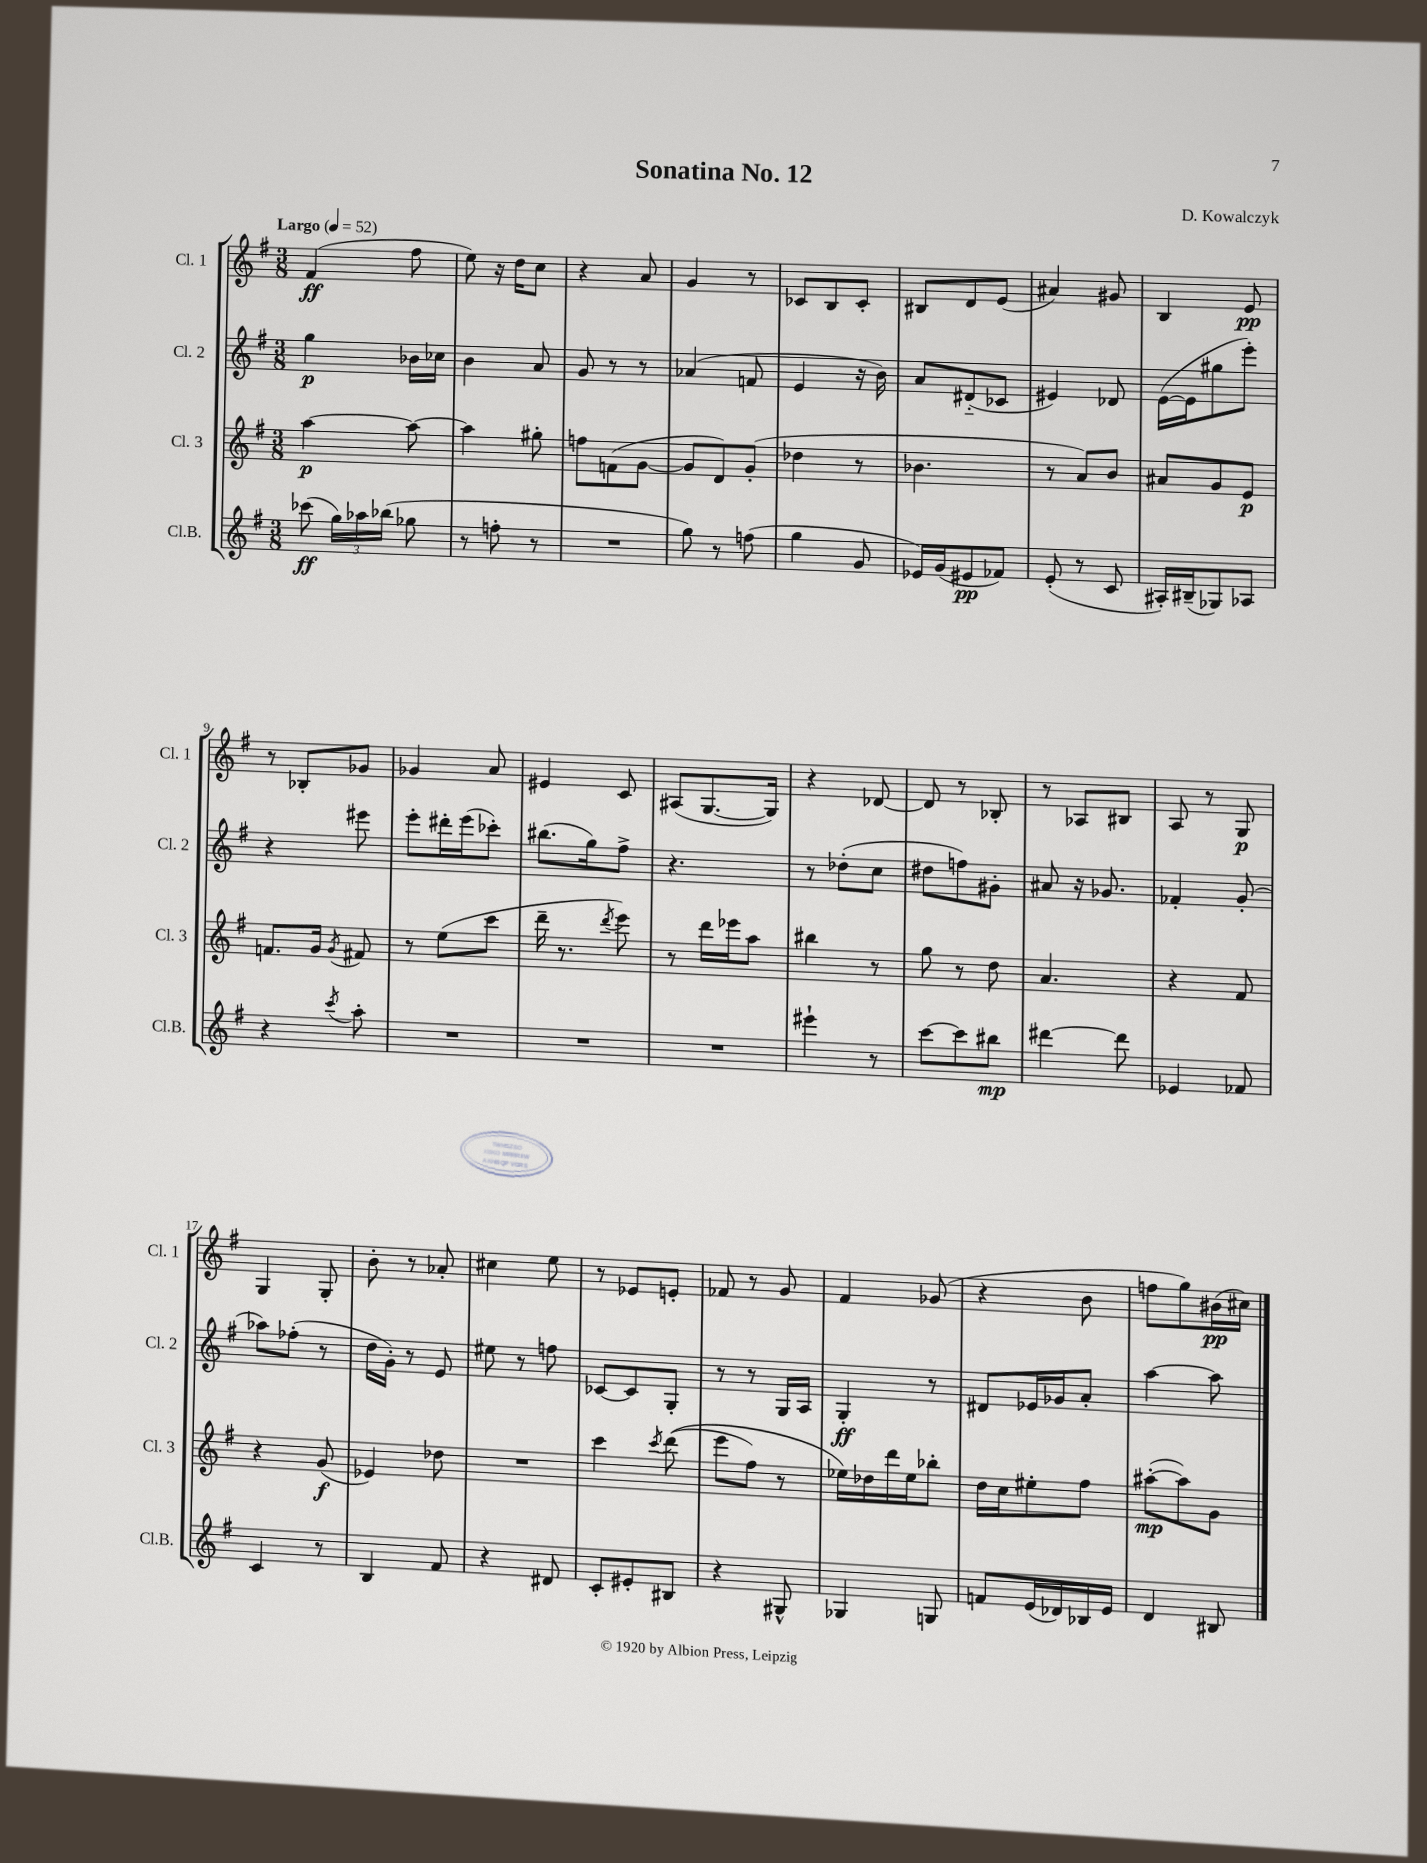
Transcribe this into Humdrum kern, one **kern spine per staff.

**kern	**dynam	**kern	**dynam	**kern	**dynam	**kern	**dynam
*part4	*part4	*part3	*part3	*part2	*part2	*part1	*part1
*staff4	*staff4	*staff3	*staff3	*staff2	*staff2	*staff1	*staff1
*I"Cl.B.	*	*I"Cl. 3	*	*I"Cl. 2	*	*I"Cl. 1	*
*I'Cl.B.	*	*I'Cl. 3	*	*I'Cl. 2	*	*I'Cl. 1	*
*clefG2	*	*clefG2	*	*clefG2	*	*clefG2	*
*k[f#]	*	*k[f#]	*	*k[f#]	*	*k[f#]	*
*M3/8	*	*M3/8	*	*M3/8	*	*M3/8	*
*MM52	*	*MM52	*	*MM52	*	*MM52	*
=1	=1	=1	=1	=1	=1	=1	=1
!	!	!	!	!	!	!LO:TX:a:B:t=Largo	!
(8ccc-X\	ff	[4aa\	p	4gg\	p	(4f#/	ff
24gg\LL)	.	.	.	.	.	.	.
24aa-X\	.	.	.	.	.	.	.
(24bb-X\JJ	.	.	.	.	.	.	.
8gg-X\	.	8aa\_	.	16b-X\LL	.	8ff#\	.
.	.	.	.	16cc-X\JJ	.	.	.
=2	=2	=2	=2	=2	=2	=2	=2
8r	.	4aa\]	.	4b\	.	8ee\)	.
8ffn'\	.	.	.	.	.	16r	.
.	.	.	.	.	.	16dd\KL	.
8r	.	8gg#X'\	.	8a/	.	8cc\J	.
=3	=3	=3	=3	=3	=3	=3	=3
4.r	.	8ffn\L	.	8g/	.	4r	.
.	.	(8fn\	.	8r	.	.	.
.	.	[8g\J	.	8r	.	8a/	.
=4	=4	=4	=4	=4	=4	=4	=4
8gg\)	.	8g/L]	.	(4a-X/	.	4g/	.
8r	.	8d/)	.	.	.	.	.
(8ffn\	.	(8g'/J	.	8fn/	.	8r	.
=5	=5	=5	=5	=5	=5	=5	=5
4gg\	.	4dd-X\	.	4e/	.	8c-X/L	.
.	.	.	.	.	.	8B/	.
8g/	.	8r	.	16r	.	8c-'/J	.
.	.	.	.	16b\)	.	.	.
=6	=6	=6	=6	=6	=6	=6	=6
16e-X/LL)	.	4.b-X\	.	8a/L	.	8B#X/L	.
(16g/J	.	.	.	.	.	.	.
8e#X/	pp	.	.	(8d#X/	.	8d/	.
8f-X/J)	.	.	.	8c-X/J	.	(8e/J	.
=7	=7	=7	=7	=7	=7	=7	=7
(8e'/	.	8r	.	4e#X/)	.	4a#X/)	.
8r	.	8a/L)	.	.	.	.	.
8c/	.	8b/J	.	8d-X/	.	8g#X/	.
=8	=8	=8	=8	=8	=8	=8	=8
16A#X'/LL)	.	8a#X/L	.	([16e\LL	.	4B/	.
(16B#X~/J	.	.	.	16e\J]	.	.	.
8G-X/)	.	8g/	.	8gg#X\	.	.	.
8A-X/J	.	8e/J	p	8eee'\J)	.	8e/	pp
!!LO:LB:g=z
=9	=9	=9	=9	=9	=9	=9	=9
4r	.	8.fn/L	.	4r	.	8r	.
.	.	.	.	.	.	8B-X'/L	.
.	.	16g/Jk	.	.	.	.	.
8qccc/	.	8qg/	.	.	.	.	.
8aa'\	.	8f#X/	.	8eee#X\	.	8g-X/J	.
=10	=10	=10	=10	=10	=10	=10	=10
4.r	.	8r	.	8eee'\L	.	4g-X/	.
.	.	(8ee\L	.	16ddd#X'\L	.	.	.
.	.	.	.	(16eee\J	.	.	.
.	.	8ccc\J	.	8ccc-X'\J)	.	8a/	.
=11	=11	=11	=11	=11	=11	=11	=11
4.r	.	16ddd~\	.	(8.bb#X\L	.	4e#X/	.
.	.	8.r	.	.	.	.	.
.	.	.	.	16gg\k)	.	.	.
.	.	8qddd/	.	.	.	.	.
.	.	8eee\)	.	8ff#^\J	.	8c/	.
=12	=12	=12	=12	=12	=12	=12	=12
4.r	.	8r	.	4.r	.	(8A#X/L	.
.	.	16ddd\LL	.	.	.	[8.G/	.
.	.	16eee-X\J	.	.	.	.	.
.	.	8aa\J	.	.	.	.	.
.	.	.	.	.	.	16G/Jk])	.
=13	=13	=13	=13	=13	=13	=13	=13
4eee#X`\	.	4bb#X\	.	8r	.	4r	.
.	.	.	.	(8dd-X'\L	.	.	.
8r	.	8r	.	8cc\J	.	[8d-X/	.
=14	=14	=14	=14	=14	=14	=14	=14
[8ccc\L	.	8gg\	.	8dd#X\L	.	8d-/]	.
8ccc\]	.	8r	.	8ffn\)	.	8r	.
8bb#X\J	mp	8dd\	.	8g#X'\J	.	8B-X'/	.
=15	=15	=15	=15	=15	=15	=15	=15
[4ddd#X\	.	4.a/	.	8a#X/	.	8r	.
.	.	.	.	16r	.	8A-X/L	.
.	.	.	.	8.g-X/	.	.	.
8ddd#\]	.	.	.	.	.	8B#X/J	.
=16	=16	=16	=16	=16	=16	=16	=16
4e-X/	.	4r	.	4f-X'/	.	8A/	.
.	.	.	.	.	.	8r	.
8f-X/	.	8f#/	.	(8g'/	.	8G/	p
!!LO:LB:g=z
=17	=17	=17	=17	=17	=17	=17	=17
4c/	.	4r	.	8aa-X\L)	.	4G/	.
.	.	.	.	(8ff-X'\J	.	.	.
8r	.	(8g/	f	8r	.	8G'/	.
=18	=18	=18	=18	=18	=18	=18	=18
4B/	.	4e-X/)	.	16dd\LL	.	8b'\	.
.	.	.	.	16g'\JJ)	.	.	.
.	.	.	.	8r	.	8r	.
8f#/	.	8dd-X\	.	8e/	.	8a-X'/	.
=19	=19	=19	=19	=19	=19	=19	=19
4r	.	4.r	.	8ee#X\	.	4cc#X\	.
.	.	.	.	8r	.	.	.
8d#X/	.	.	.	8ffn\	.	8ee\	.
=20	=20	=20	=20	=20	=20	=20	=20
8c'/L	.	4ccc\	.	[8c-X/L	.	8r	.
8e#X'/	.	.	.	8c-/]	.	8e-X/L	.
.	.	8qccc/	.	.	.	.	.
8B#X/J	.	((8ddd\	.	8G'/J	.	8en'/J	.
=21	=21	=21	=21	=21	=21	=21	=21
4r	.	8eee\L	.	8r	.	8f-X/	.
.	.	8ff#\J)	.	8r	.	8r	.
8G#X^^/	.	8r	.	16G/LL	.	8g/	.
.	.	.	.	16A/JJ	.	.	.
=22	=22	=22	=22	=22	=22	=22	=22
4G-X/	.	16ee-X\LL)	.	4G'/	ff	4f#/	.
.	.	16dd-X\	.	.	.	.	.
.	.	16ddd\	.	.	.	.	.
.	.	16ee-\J	.	.	.	.	.
8Gn/	.	8bb-X'\J	.	8r	.	(8g-X/	.
=23	=23	=23	=23	=23	=23	=23	=23
8fn/L	.	16dd\LL	.	8d#X/L	.	4r	.
.	.	16cc\J	.	.	.	.	.
(16e/L	.	8ee#X'\	.	16e-X/L	.	.	.
16d-X/)	.	.	.	16g-X/J	.	.	.
16B-X/	.	8ff#\J	.	8a'/J	.	8b\	.
16e/JJ	.	.	.	.	.	.	.
=24	=24	=24	=24	=24	=24	=24	=24
4d/	.	([8aa#X'\L	mp	[4aa\	.	8ffn\L	.
.	.	8aa#\])	.	.	.	8gg\)	.
8B#X/	.	8g\J	.	8aa\]	.	(16b#X\L	pp
.	.	.	.	.	.	16cc#X\JJ)	.
==	==	==	==	==	==	==	==
*-	*-	*-	*-	*-	*-	*-	*-
